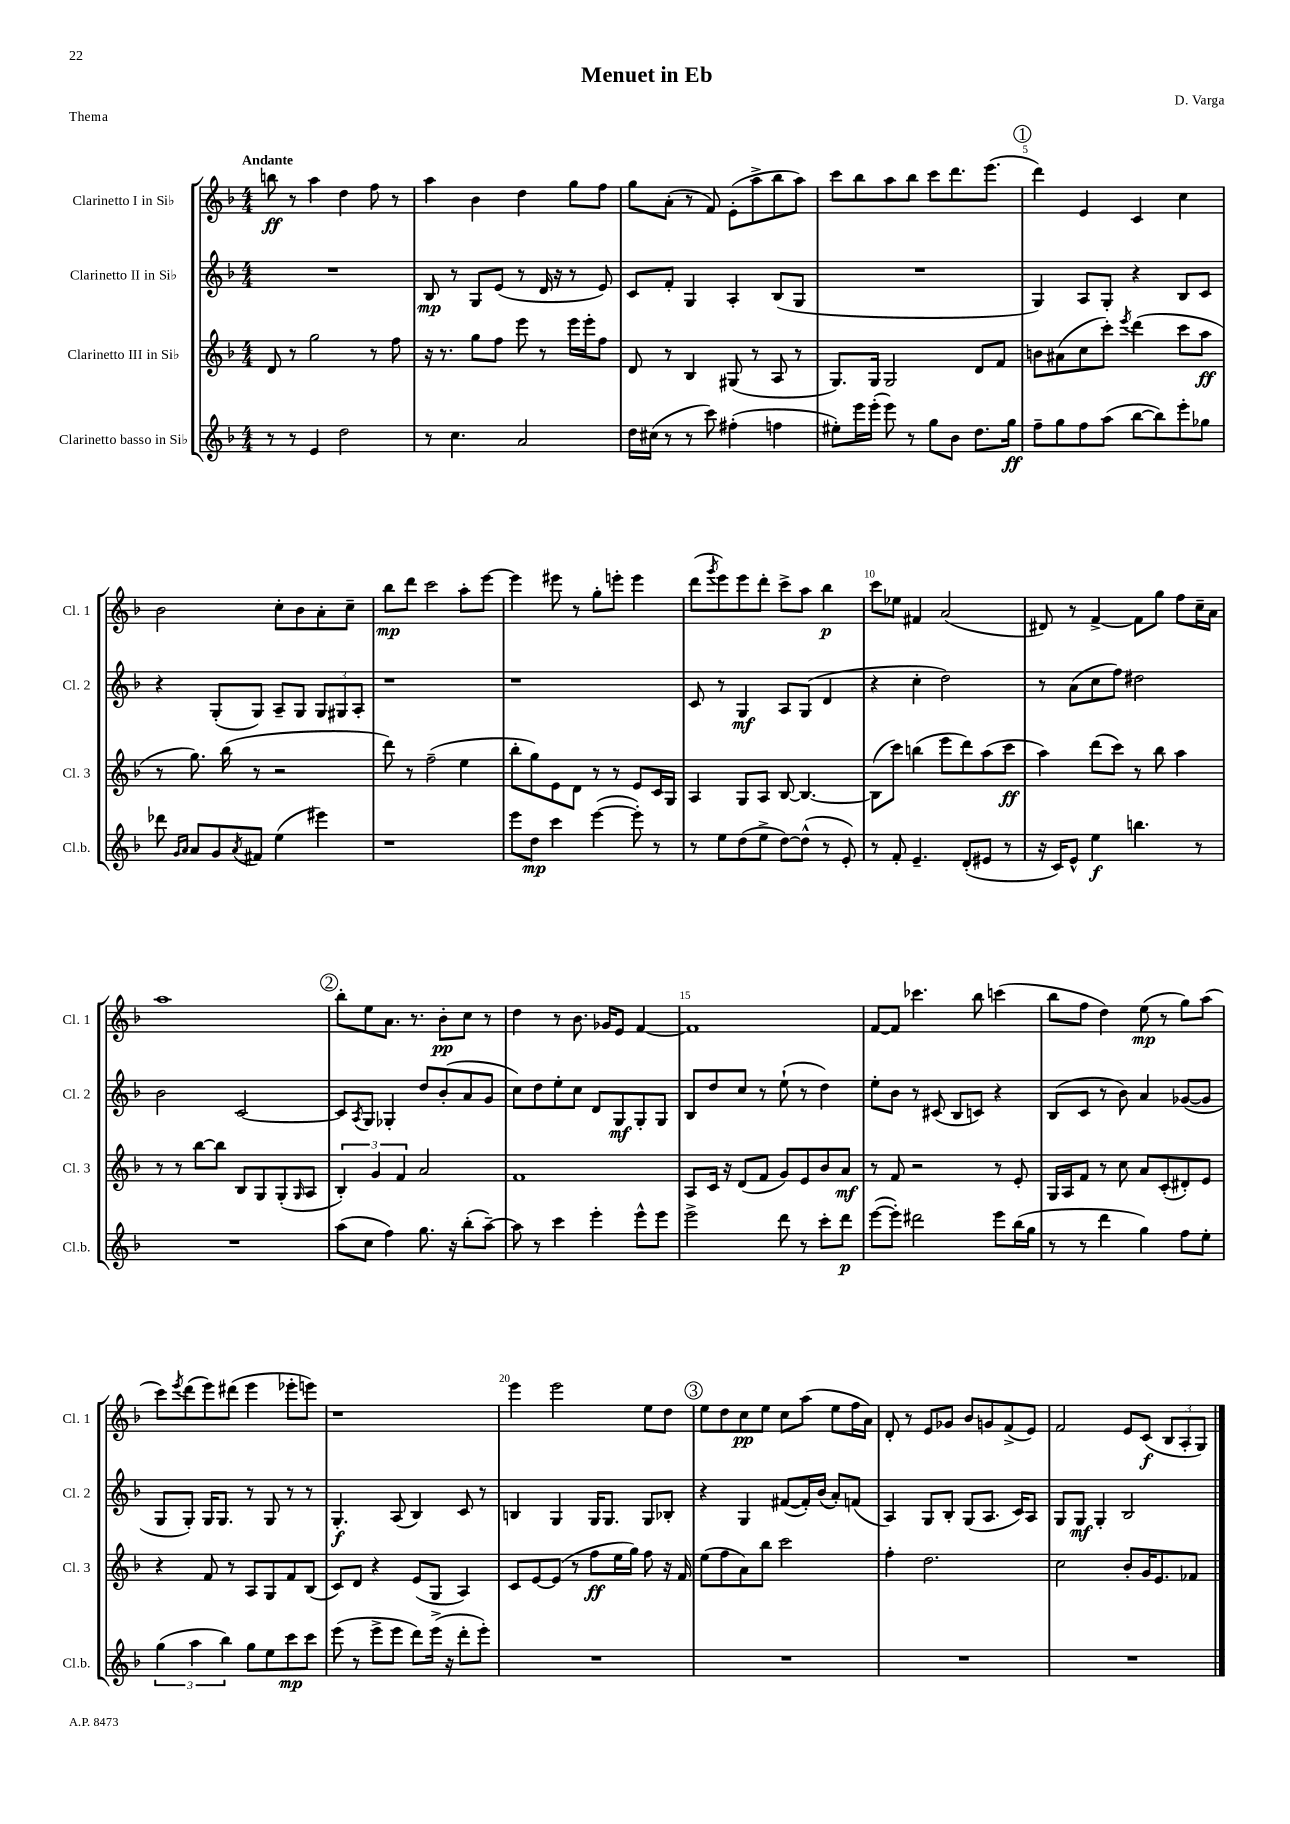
\header { title = "Menuet in Eb" composer = "D. Varga" piece = "Thema" }
<<
\new StaffGroup <<
\new Staff = "s0" \with { instrumentName = "Clarinetto I in Sib" shortInstrumentName = "Cl. 1" } {
    \clef treble \key f \major \numericTimeSignature \time 4/4 \tempo "Andante"
    b''8\ff r8 a''4 d''4 f''8 r8 |
    a''4 bes'4 d''4 g''8 f''8 |
    g''8 a'8-.( r8 f'8) e'8-.( a''8-> bes''8 a''8) |
    c'''8 bes''8 a''8 bes''8 c'''8 d'''8. e'''8.( |
    \mark \markup { \circle "1" } d'''4) e'4 c'4 c''4 |
    bes'2 c''8-. bes'8 a'8-. c''8-- |
    bes''8\mp d'''8 c'''2 a''8-. e'''8~ |
    e'''4 eis'''8 r8 g''8-. e'''8-. e'''4 |
    d'''8( \acciaccatura { g'''8 } e'''8) e'''8 d'''8-. c'''8-> a''8 bes''4\p |
    c'''8 ees''8 fis'4 a'2( |
    dis'8) r8 f'4~-> f'8 g''8 f''8 c''16-- a'16 |
    a''1 |
    \mark \markup { \circle "2" } bes''8-. e''8 a'8. r8. bes'8-.\pp c''8 r8 |
    d''4 r8 bes'8. ges'16 e'8 f'4~ |
    f'1 |
    f'8~ f'8 ces'''4. bes''8 c'''4( |
    bes''8 f''8 d''4) e''8\mp( r8 g''8) a''8( |
    c'''8) \acciaccatura { e'''8 } d'''8( e'''8) dis'''8( e'''4 ees'''8-. e'''8) |
    r1 |
    e'''4 e'''2 e''8 d''8 |
    \mark \markup { \circle "3" } e''8 d''8 c''8\pp e''8 c''8 a''8( e''8 f''16 a'16) |
    d'8-. r8 e'8 ges'8 bes'8 g'8 f'8->( e'8) |
    f'2 e'8 c'8\f( \tuplet 3/2 { bes8 a8-. g8) } \bar "|." |
}
\new Staff = "s1" \with { instrumentName = "Clarinetto II in Sib" shortInstrumentName = "Cl. 2" } {
    \clef treble \key f \major \numericTimeSignature \time 4/4
    R1 |
    bes8\mp r8 g8 e'8( r8 d'16 r16 r8 e'8) |
    c'8 f'8-. g4 a4-. bes8( g8 |
    R1 |
    \mark \markup { \circle "1" } g4) a8 g8-. r4 bes8 c'8 |
    r4 g8-.( g8) a8-- g8 \tuplet 3/2 { g8 gis8 a8-. } |
    r1 |
    r1 |
    c'8 r8 g4\mf a8 g8( d'4 |
    r4 c''4-. d''2) |
    r8 a'8( c''8 f''8) dis''2 |
    bes'2 c'2~ |
    \mark \markup { \circle "2" } c'8 \acciaccatura { a8 } g8 ges4-. d''8 bes'8-.( a'8 g'8 |
    c''8) d''8 e''8-. c''8 d'8 g8\mf g8-. g8 |
    bes8 d''8 c''8 r8 e''8-!( r8 d''4) |
    e''8-. bes'8 r8 cis'8( bes8 c'8) r4 |
    bes8( c'8 r8 bes'8) a'4 ges'8~( ges'8 |
    g8 g8-.) g16 g8. r8 g8 r8 r8 |
    g4.-.\f a8( bes4) c'8 r8 |
    b4 g4 g16 g8. g8 bes8-. |
    \mark \markup { \circle "3" } r4 g4 fis'8~( fis'16-.) bes'16( a'8-.) f'8( |
    a4) g8 bes8-. g8( a8. c'16) a8 |
    g8 g8\mf g4-. bes2 \bar "|." |
}
\new Staff = "s2" \with { instrumentName = "Clarinetto III in Sib" shortInstrumentName = "Cl. 3" } {
    \clef treble \key f \major \numericTimeSignature \time 4/4
    d'8 r8 g''2 r8 f''8 |
    r16 r8. g''8 f''8 e'''8 r8 e'''16 e'''16-. f''8 |
    d'8 r8 bes4 gis8( r8 a8 r8 |
    g8.) g16 g2 d'8 f'8 |
    \mark \markup { \circle "1" } b'8 ais'8( c''8 c'''8-.) \acciaccatura { e'''8 } d'''4( c'''8 a''8\ff |
    r8 g''8.) bes''16( r8 r2 |
    d'''8) r8 f''2--( e''4 |
    bes''8-. g''8) e'8 d'8 r8 r8 e'8 c'16 g16 |
    a4 g8 a8 bes8~ bes4.~ |
    bes8( c'''8) b''4( e'''8 d'''8) a''8( c'''8\ff |
    a''4) d'''8( c'''8) r8 bes''8 a''4 |
    r8 r8 bes''8~ bes''8 bes8 g8 g8-.( \grace { g16 } a8 |
    \mark \markup { \circle "2" } \tuplet 3/2 { bes4-.) g'4 f'4 } a'2 |
    f'1 |
    a8 c'16 r16 d'8( f'8 g'8) e'8 bes'8 a'8\mf |
    r8 f'8 r2 r8 e'8-. |
    g16 a16 f'8 r8 c''8 a'8 c'8-.( dis'8-.) e'8 |
    r4 f'8 r8 a8 g8 f'8 bes8( |
    c'8) d'8 r4 e'8( g8 a4) |
    c'8 e'8~ e'8( r8 f''8\ff e''16 g''16) f''8 r16 f'16 |
    \mark \markup { \circle "3" } e''8( f''8 a'8) bes''8 c'''2 |
    f''4-. d''2. |
    c''2 bes'8-. g'16 e'8. fes'8 \bar "|." |
}
\new Staff = "s3" \with { instrumentName = "Clarinetto basso in Sib" shortInstrumentName = "Cl.b." } {
    \clef treble \key f \major \numericTimeSignature \time 4/4
    r8 r8 e'4 d''2 |
    r8 c''4. a'2 |
    d''16 cis''16( r8 r8 c'''8) fis''4-.( f''4 |
    eis''8-.) e'''16 e'''16-.( e'''8) r8 g''8 bes'8 d''8. g''16\ff |
    \mark \markup { \circle "1" } f''8-- g''8 f''8 a''8( bes''8~ bes''8) e'''8-. ges''8 |
    des'''8 \grace { g'16 a'16 } a'8 g'8 \acciaccatura { a'8 } fis'8 e''4( eis'''4) |
    r1 |
    e'''8 d''8\mp c'''4 e'''4~( e'''8-.) r8 |
    r8 e''8 d''8( e''8-> d''8~) d''8-^( r8 e'8-.) |
    r8 f'8-. e'4.-- d'8-.( eis'8 r8 |
    r16 c'16) e'8-^ e''4\f b''4. r8 |
    R1 |
    \mark \markup { \circle "2" } a''8( c''8 f''4) g''8. r16 bes''8-.( a''8~--) |
    a''8 r8 c'''4 e'''4-. e'''8-^ e'''8 |
    e'''2-> d'''8 r8 c'''8-. d'''8\p |
    e'''8~( e'''8-.) dis'''2 e'''8 bes''16( g''16 |
    r8 r8 d'''4 g''4) f''8 e''8-. |
    \tuplet 3/2 { g''4( a''4 bes''4) } g''8 e''8 c'''8\mp c'''8 |
    e'''8( r8 e'''8-> e'''8 d'''8) e'''16->( r16 d'''8-. e'''8-.) |
    R1 |
    \mark \markup { \circle "3" } R1 |
    R1 |
    R1 \bar "|." |
}
>>
>>
\layout { \context { \Score \override BarNumber.break-visibility = ##(#f #t #t) barNumberVisibility = #(every-nth-bar-number-visible 5) } }
